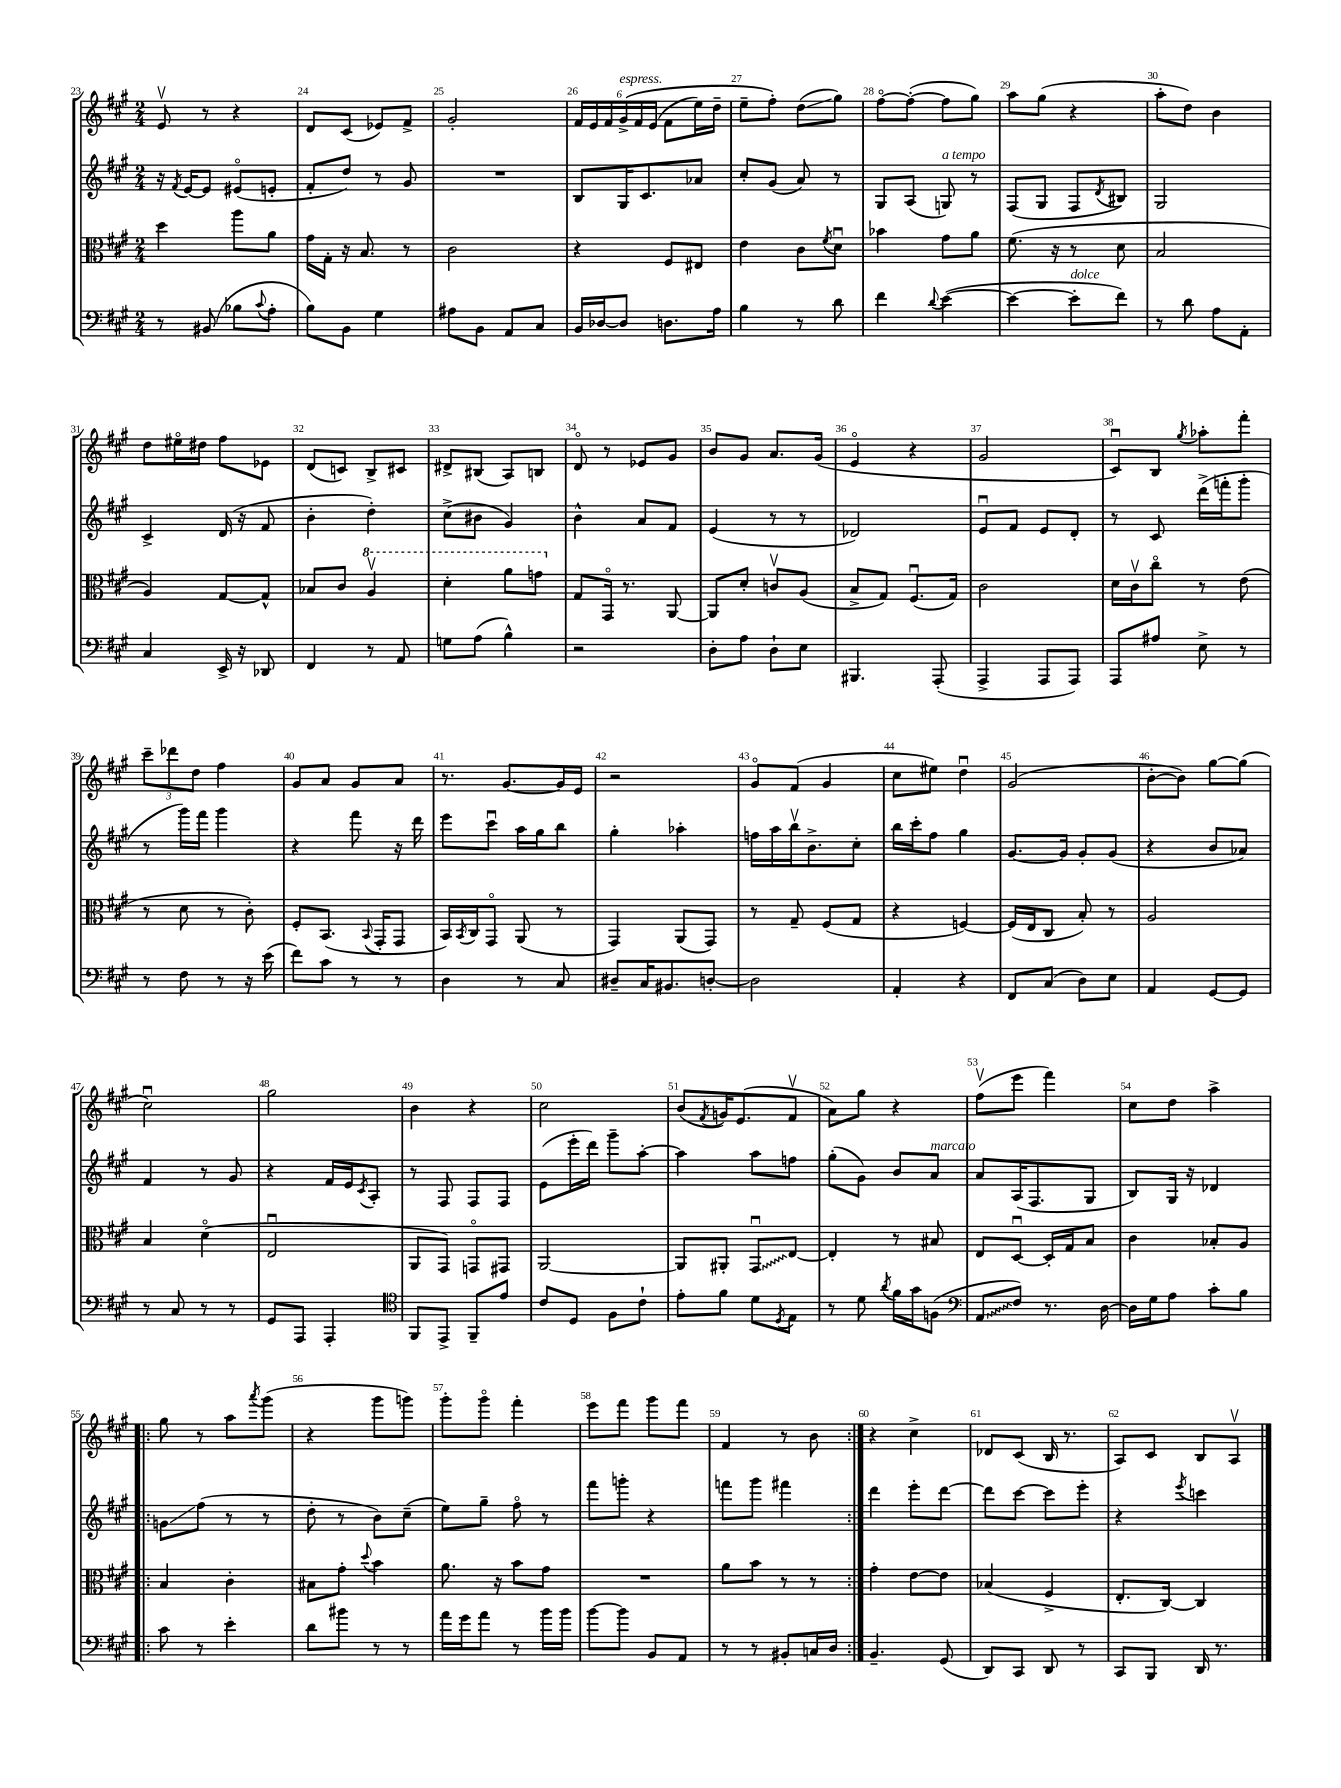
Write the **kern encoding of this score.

**kern	**kern	**kern	**kern
*staff4	*staff3	*staff2	*staff1
*clefF4	*clefC3	*clefG2	*clefG2
*k[f#c#g#]	*k[f#c#g#]	*k[f#c#g#]	*k[f#c#g#]
*M2/4	*M2/4	*M2/4	*M2/4
8r	4dd\	16r	8ev/
.	.	8qf#/	.
.	.	[16e/LK	.
(8BB#/	.	8e/]J	8r
8B-\L	8aa\L	(8e#o/L	4r
8qqc#/	.	.	.
8A'\J	8a\J	8e'/J	.
=	=	=	=
8B\L)	16g#\LL	8f#'/L	8d/L
.	16G#'\JJ	.	.
8BB\J	16r	8dd/J)	(8c#/J
.	8.B/	.	.
4G#\	.	8r	8e-/L)
.	8r	8g#/	8f#^/J
=	=	=	=
8A#\L	2c#\	2r	2g#'/
8BB\J	.	.	.
8AA/L	.	.	.
8C#/J	.	.	.
=	=	=	=
16BB/LL	4r	8B/L	24f#/LL
.	.	.	24e/
[16D-/J	.	.	.
.	.	.	24f#/
8D-/]J	.	16G#/K	&(24g#^/
.	.	.	24f#/
.	.	8.c#/	.
.	.	.	(24e/JJ
8.D\L	8F#/L	.	8f#\L
.	8E#/J	8a-/J	16ee\L)
16A\Jk	.	.	16dd~\JJ
=	=	=	=
4B\	4e\	8cc#'/L	8ee~\L
.	.	(8g#/J	8ff#'\J&)
8r	8c#\L	8a/)	(8dd\L
.	8qf#/	.	.
8d\	8du\J	8r	8gg#\J)
=	=	=	=
4f#\	4b-\	8G#/L	[8ff#o\L
.	.	(8A/J	(8ff#'\_J
8qqd/	.	.	.
([4e\	8g#\L	8G/)	8ff#\]L
.	8a\J	8r	8gg#\J)
=	=	=	=
4e\_	(8.f#\	(8F#/L	8aa\L
.	.	8G#/J	(8gg#\J
.	16r	.	.
8e'\]L	8r	8F#/L	4r
.	.	8qd/	.
8f#\J)	8d\	8B#/J)	.
=	=	=	=
8r	2B/	2G#/	8aa'\L
8d\	.	.	8dd\J)
8A\L	.	.	4b\
8AA'\J	.	.	.
=	=	=	=
4C#/	4A/)	4c#^/	8dd\L
.	.	.	16ee#o\L
.	.	.	16dd#\JJ
16EE^/	[8G#/L	(16d/	8ff#\L
16r	.	16r	.
8DD-/	8G#^^/]J	8f#/	8e-\J
=	=	=	=
4FF#/	8B-/L	4b'\	(8d/L
.	8c#/J	.	8c/J)
8r	4av/	4dd'\)	8B^/L
8AA/	.	.	8c#/J
=	=	=	=
8G\L	4dd'\	(8cc#^\L	8d#^/L
(8A\J	.	8b#\J	(8B#/J
4B^^\)	8aa\L	4g#/)	8A/L)
.	8gg\J	.	8B/J
=	=	=	=
2r	8G#/L	4b^^\	8do/
.	16GG#o/Jk	.	8r
.	8.r	.	.
.	.	8a/L	8e-/L
.	[8AA/	8f#/J	8g#/J
=	=	=	=
8D'\L	8AA/]L	(4e/	8b/L
8A\J	8d'/J	.	8g#/J
8D`\L	8cv/L	8r	8.a/L
8E\J	(8A/J	8r	.
.	.	.	(16g#/Jk
=	=	=	=
4.BBB#/	8B^/L	2d-/)	4eo/
.	8G#/J)	.	.
.	(8.F#u/L	.	4r
(8AAA'/	.	.	.
.	16G#/Jk)	.	.
=	=	=	=
4AAA^/	2c#\	8eu/L	2g#/
.	.	8f#/J	.
8AAA/L	.	8e/L	.
8AAA/J)	.	8d'/J	.
=	=	=	=
8AAA/L	16d\LL	8r	8c#u/L)
.	16c#v\J	.	.
8A#/J	8cc#o\J	8c#/	8B/J
.	.	.	8qgg#/
8E^\	8r	(16ddd^\LL	8aa-'\L
.	.	16fff'\J	.
8r	(8e\	8ggg#'\J	8fff#'\J
=	=	=	=
8r	8r	8r	12ccc#~\L
.	.	.	12ddd-\
8F#\	8d\	16ggg#\LL)	.
.	.	.	12dd\J
.	.	16fff#\JJ	.
8r	8r	4ggg#\	4ff#\
16r	8c#'\)	.	.
(16e\	.	.	.
=	=	=	=
8f#\L)	8F#'/L	4r	8g#/L
8c#\J	(8.BB/J	.	8a/J
8r	.	8fff#\	8g#/L
.	8qqBB/	.	.
.	16GG#'/LK	.	.
8r	8GG#/J	16r	8a/J
.	.	16ddd\	.
=	=	=	=
4D\	16BB/LL)	8eee\L	8.r
.	8qBB/	.	.
.	16C#/J	.	.
.	8GG#o/J	8ccc#u\J	.
.	.	.	[8.g#/L
8r	(8AA/	16aa\LL	.
.	.	16gg#\J	.
8C#/	8r	8bb\J	16g#/]L
.	.	.	16e/JJ
=	=	=	=
8D#~/L	4GG#/)	4gg#'\	2r
16C#/K	.	.	.
8.BB#/	.	.	.
.	(8AA/L	4aa-'\	.
[8D'/J	8GG#/J)	.	.
=	=	=	=
2D\]	8r	16ff\LL	8g#o/L
.	.	16aa\	.
.	8G#~/	16bbv\J	(8f#/J
.	.	8.b^\	.
.	(8F#/L	.	4g#/
.	8G#/J	8cc#'\J	.
=	=	=	=
4AA'/	4r	16bb\LL	8cc#\L
.	.	16ccc#'\J	.
.	.	8ff#\J	8ee#\J)
4r	[4F/)	4gg#\	4ddu\
=	=	=	=
8FF#/L	(16F/]LL	[8.g#/L	(2g#/
.	16E/J	.	.
(8C#/J	8C#/J	.	.
.	.	16g#/]Jk	.
8D\L)	8B'/)	8g#'/L	.
8E\J	8r	(8g#/J	.
=	=	=	=
4AA/	2A/	4r	[8b'\L
.	.	.	8b\]J)
[8GG#/L	.	8b/L	[8gg#\L
8GG#/]J	.	8a-/J)	(8gg#\]J
=	=	=	=
8r	4B/	4f#/	2cc#u\)
8C#/	.	.	.
8r	(4do\	8r	.
8r	.	8g#/	.
=	=	=	=
8GG#/L	2Eu/	4r	2gg#\
8AAA/J	.	.	.
4AAA'/	.	16f#/LL	.
.	.	16e/J	.
.	.	8qc#/	.
.	.	8A'/J	.
=	=	=	=
*clefC4	*	*	*
8FF#/L	8AA/L	8r	4b\
8EE^/J	8GG#/J)	8F#/	.
8FF#~/L	8GGo/L	8F#/L	4r
8e/J	8GG#/J	8F#/J	.
=	=	=	=
8c#/L	[2AA/	(8e\L	2cc#\
8D/J	.	16eee'\L	.
.	.	16ddd\JJ)	.
8F#\L	.	8ggg#~\L	.
8c#`\J	.	[8aa'\J	.
=	=	=	=
8e'\L	8AA/]L	4aa\]	(8b/L
.	.	.	8qf#/
8f#\J	8AA#'/J	.	16g/K)
.	.	.	(8.e/
8d\L	8GG#u/L	8aa\L	.
8qD/	.	.	.
8E\J	[8E/J	8ff\J	8f#v/J
=	=	=	=
8r	4E'/]	(8gg#'\L	8a\L)
8d\	.	8g#\J)	8gg#\J
8qa/	.	.	.
16f#\LL	8r	8b/L	4r
16g#\J	.	.	.
(8F\J	8B#/	8a/J	.
=	=	=	=
*clefF4	*	*	*
8AA/L	8E/L	8a/L	(8ff#v\L
8F#/J)	[8Du/J	(16A/K	8eee\J
.	.	8.F#/	.
8.r	16D'/]LL	.	4fff#\)
.	16G#/J	.	.
.	8B/J	8G#/J	.
[16D\	.	.	.
=	=	=	=
16D\]LL	4c#\	8B/L)	8cc#\L
16G#\J	.	.	.
8A\J	.	16G#/Jk	8dd\J
.	.	16r	.
8c#'\L	8B-'/L	4d-/	4aa^\
8B\J	8A/J	.	.
=!|:	=!|:	=!|:	=!|:
8c#\	4B/	8g\L	8gg#\
8r	.	(8ff#\J	8r
4e'\	4c#'\	8r	8aa\L
.	.	.	8qaaa/
.	.	8r	(8ggg#\J
=	=	=	=
8d\L	8B#\L	8dd'\	4r
8b#\J	8g#'\J	8r	.
.	8qqdd/	.	.
8r	4b\	8b\L)	8ggg#\L
8r	.	(8cc#~\J	8ggg\J)
=	=	=	=
16a\LL	8.a\	8ee\L)	8ggg#'\L
16g#\J	.	.	.
8a\J	.	8gg#~\J	8ggg#o\J
.	16r	.	.
8r	8b\L	8ff#o\	4fff#'\
16b\LL	8g#\J	8r	.
16b\JJ	.	.	.
=	=	=	=
[8b\L	2r	8fff#\L	8eee\L
8b\]J	.	8ggg'\J	8fff#\J
8BB/L	.	4r	8ggg#\L
8AA/J	.	.	8fff#\J
=	=	=	=
8r	8a\L	8fff\L	4f#/
8r	8b\J	8ggg#\J	.
8BB#'/L	8r	4fff#\	8r
16C/L	8r	.	8b\
16D/JJ	.	.	.
=:|!	=:|!	=:|!	=:|!
4.BB~/	4g#'\	4ddd\	4r
.	[8e\L	8eee'\L	4cc#^\
(8GG#/	8e\]J	[8ddd\J	.
=	=	=	=
8DD/L)	(4B-/	8ddd\]L	8d-/L
8CC#/J	.	[8ccc#\J	(8c#/J
8DD/	4F#^/	8ccc#\]L	16B/
.	.	.	8.r
8r	.	8eee'\J	.
=	=	=	=
8CC#/L	8.E'/L	4r	8A/L)
8BBB/J	.	.	8c#/J
.	[16C#/Jk)	.	.
.	.	8qeee/	.
16DD/	4C#/]	4ccc\	8B/L
8.r	.	.	.
.	.	.	8Av/J
==	==	==	==
*-	*-	*-	*-
